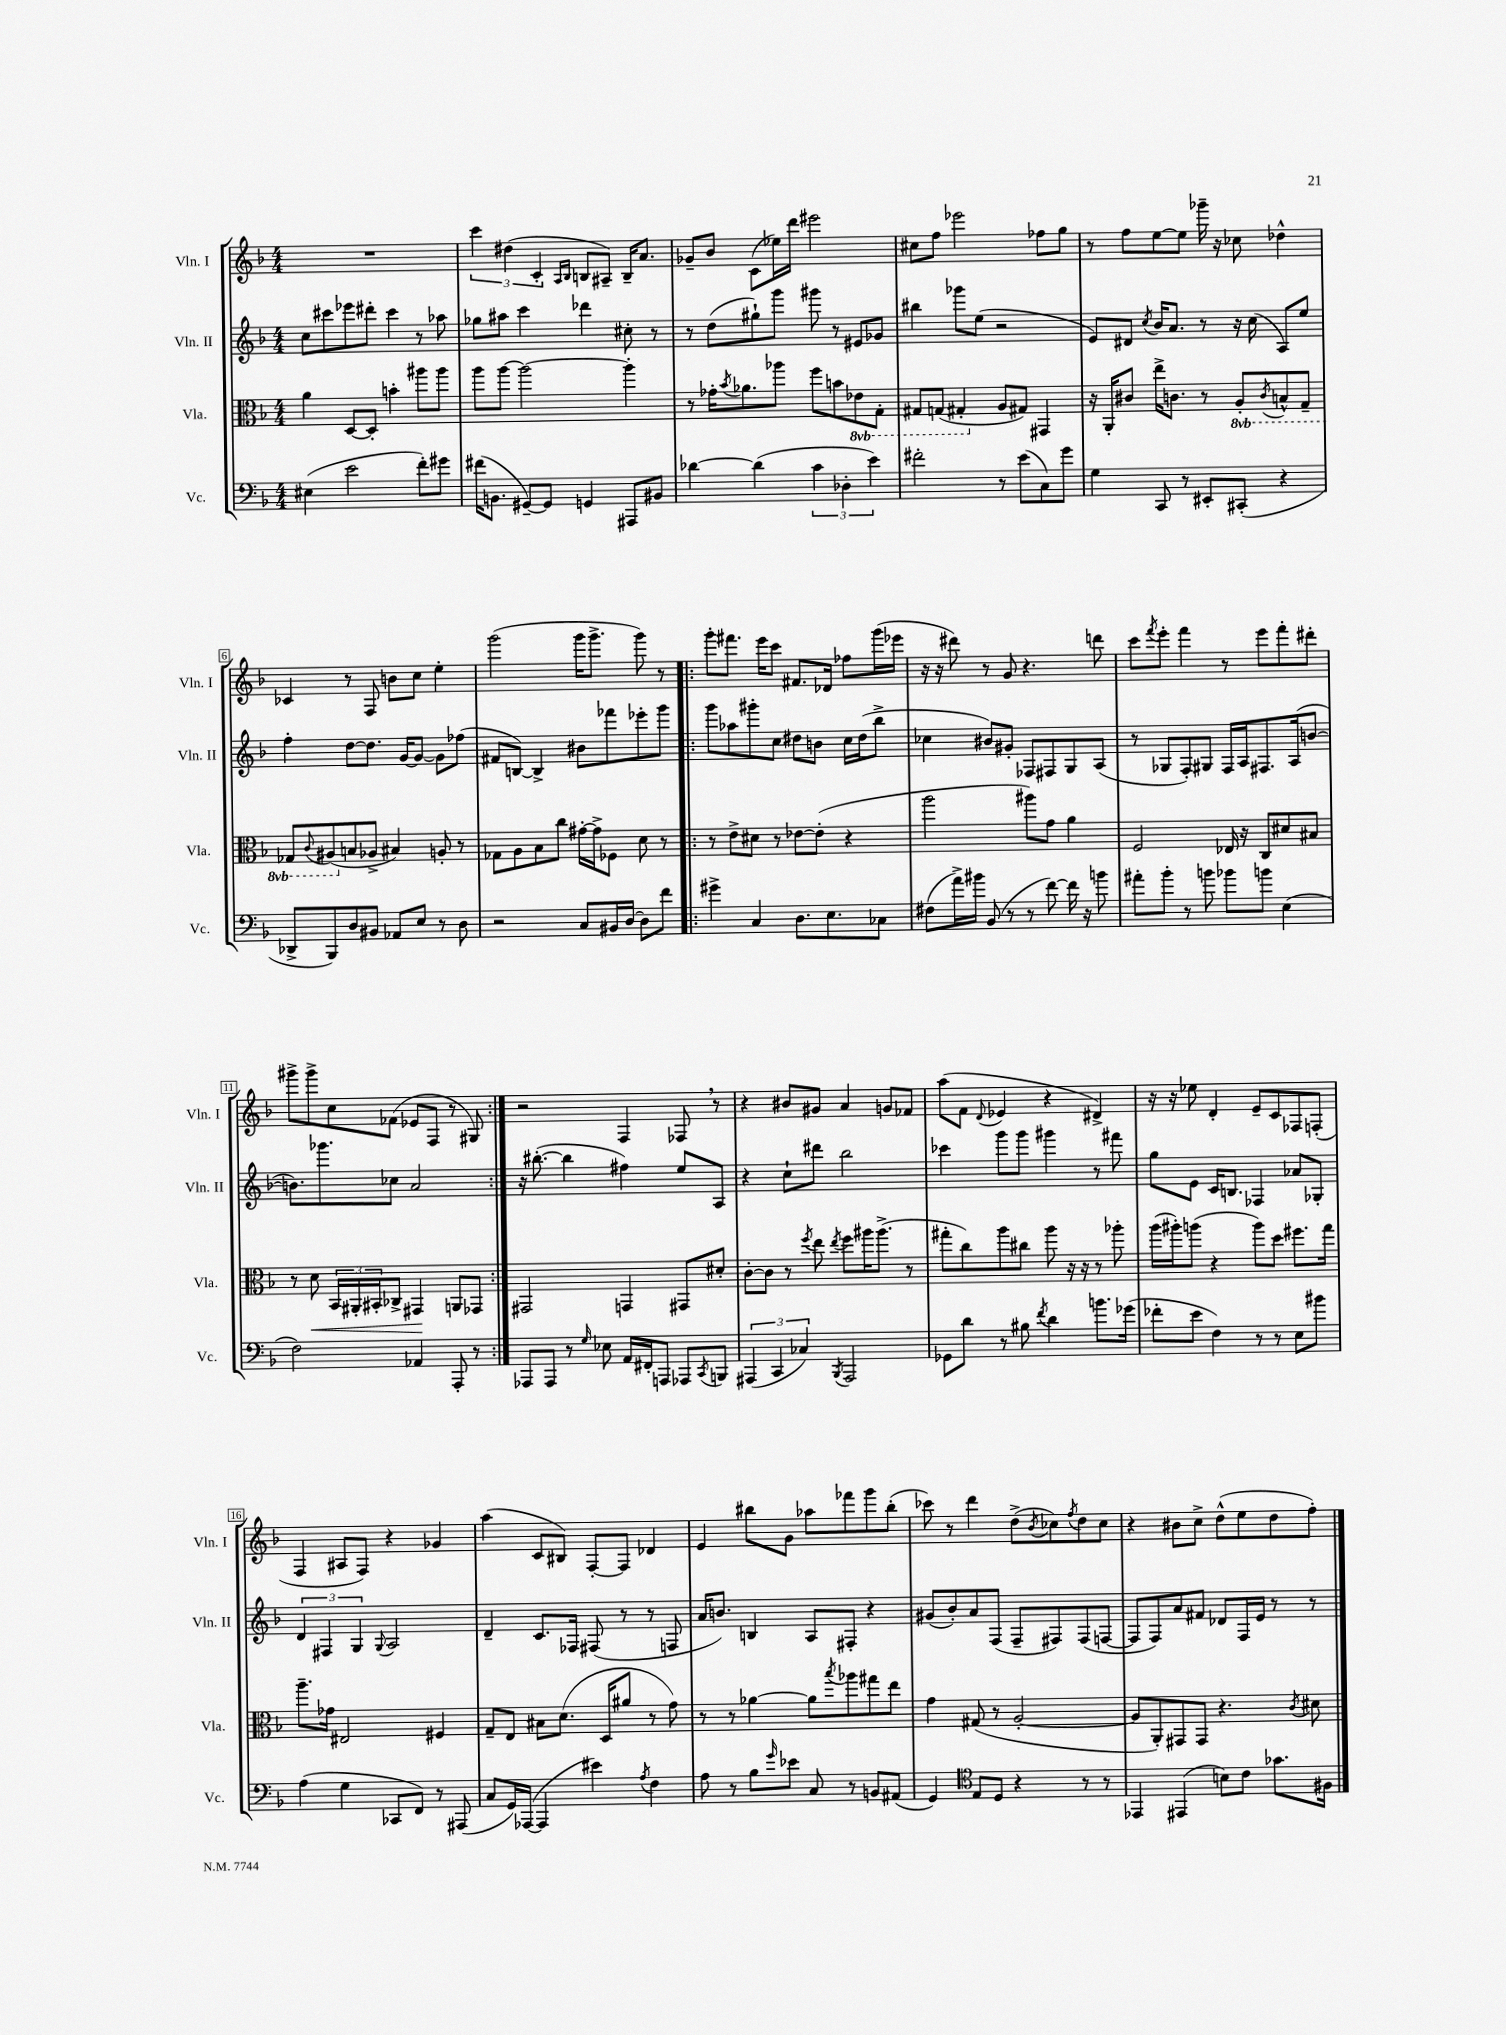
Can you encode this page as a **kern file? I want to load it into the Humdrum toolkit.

**kern	**kern	**kern	**kern
*staff4	*staff3	*staff2	*staff1
*clefF4	*clefC3	*clefG2	*clefG2
*k[b-]	*k[b-]	*k[b-]	*k[b-]
*M4/4	*M4/4	*M4/4	*M4/4
(4E#	4a	8cc	1r
.	.	8ccc#	.
2e	[8D	8eee-	.
.	8D']	8ddd#'	.
.	4b'	4ccc#	.
8f')	8aa#	8r	.
8g#	8aa#	8aa-	.
=	=	=	=
(16f#	8aa	8gg-	6ccc
8.BB	.	.	.
.	[8aa	8aa#	.
.	.	.	(6dd#
[8GG#~)	2aa_	4ccc	.
.	.	.	6c'
8GG#]	.	.	.
.	.	.	16qqA
.	.	.	16qqB-
4GG	.	4ddd-	8B
.	.	.	8A#~)
8AAA#	4aa']	8cc#'	16B~
.	.	.	8.a
8BB#	.	8r	.
=	=	=	=
[4d-	8r	8r	8g-~
.	16g-'	(8dd	8b-
.	8qb-	.	.
.	8.a-	.	.
(4d-]	.	8gg#`)	(8c
.	8aa-	8ggg	16ee-)
.	.	.	16ddd
6c	8ff	8ggg#	2eee#
.	8b	8r	.
6D-'	.	.	.
.	8E-	8e#	.
6e)	.	.	.
.	8GG'	8g-	.
=	=	=	=
2f#'	8GG#	4bb#	8cc#
.	(8GG	.	8ff
.	4GG#'	8ggg-	2eee-
.	.	(8ee	.
8r	8A	2r	.
(8e	8G#)	.	.
8C)	4GG#	.	8ff-
8g	.	.	8gg
=	=	=	=
4G	16r	8e)	8r
.	16AA'	.	.
.	8c#	8d#	8ff
.	.	8qcc	.
8CC	16ee^	16b-	[8ee
.	8.c	8.a	.
8r	.	.	8ee]
8EE#'	8r	8r	16ggg-~
.	.	.	16r
(8CC#'	8AA'	16r	8cc-
.	.	(16cc	.
.	8qC	.	.
4r	8BB^^	8A)	4dd-^^
.	8GG~	8ee	.
=	=	=	=
8DD-^	8GG-	4ff'	4c-
.	8qqC	.	.
8BBB-)	(8AA#	.	.
8D	8B	[8dd	8r
8BB#	8A-^	8.dd]	8F
8AA-	4B#)	.	8b
.	.	[16g	.
8E	.	8g_	8cc
8r	8A'	8g]	4ee'
8D	8r	(8ff-	.
=	=	=	=
2r	8G-	8f#	(2ggg
.	8A	[8B)	.
.	8B-	4B^]	.
.	8cc	.	.
8C	[16g#'	8b#	16ggg
.	16g#^]	.	8.ggg^
16BB#	8F-	8fff-	.
[16D	.	.	.
8D]	8d	8eee-'	8ggg)
8f	8r	8ggg	8r
=!|:	=!|:	=!|:	=!|:
4g#^	8r	8ggg	8ggg'
.	8e^	8aa-	8.fff#
4C	8d#	8ggg#'	.
.	.	.	16eee
.	8r	8cc	8ccc
8.D	[8e-	8dd#	8.f#
.	(8e-']	8b	.
8.E	.	.	16d-
.	4r	16cc	8ff-
.	.	(16dd#	.
8C-	.	8bb-^	(16ggg
.	.	.	16eee-
=	=	=	=
(8F#	2aa	4cc-	16r
.	.	.	16r
16a^)	.	.	8ddd#)
16b#	.	.	.
(8BB-	.	8b#)	8r
8r	.	8g#'	8g
8r	8aa#)	8F-	4.r
[8f)	8g	8F#	.
16f]	4a	8G	.
16r	.	.	.
8b	.	(8A	8ddd
=	=	=	=
8a#'	2F	8r	8ccc
.	.	.	8qfff
8b-'	.	8G-	8eee'
8r	.	8F')	4fff
8b	.	8G#	.
8b-	16E-	16F	8r
.	16r	16A	.
8b	8C	8.F#	8eee
(4E	8d#	.	8fff'
.	.	(16A	.
.	8B#	[8b	8ddd#'
=	=	=	=
2F)	8r	8.b])	8ggg#^
.	8d	.	8ggg#^
.	.	8.ggg-	.
.	24BB-	.	8cc
.	24AA#'	.	.
.	24BB#'	.	.
.	8C-^	8cc-	(8f-
4AA-	4GG#	2a	8e-
.	.	.	8F
8AAA'	8AA	.	8r
8r	8GG-	.	8G#)
=:|!	=:|!	=:|!	=:|!
8AAA-	2GG#	16r	2r
.	.	([8.bb#'	.
8AAA-	.	.	.
8r	.	4bb#]	.
16qqG	.	.	.
8E-	.	.	.
16AA	4GG	4ff#)	4F
16FF#'	.	.	.
8AAA	.	.	.
8AAA-	8GG#	8ee	8F-
8qCC	.	.	.
8BBB	8d#'	8A	8r
=	=	=	=
(6AAA#	[8c'	4r	4r
.	8c]	.	.
6CC	.	.	.
.	8r	8cc`	8b#
6C-)	.	.	.
.	8qff	.	.
.	8ee	8ddd#	8g#
8qBBB-	8qee	.	.
2AAA#	8ff	2bb-	4a
.	16aa#	.	.
.	(8.aa#^	.	.
.	.	.	8g
.	8r	.	8f-
=	=	=	=
8GG-	8gg#'	4ccc-	(8aa
8d	8cc)	.	8f
.	.	.	8qqd
8r	8aa	8ggg	4e-
8B#	8cc#	8ggg	.
8qf	.	.	.
4d	8aa	4ggg#	4r
.	16r	.	.
.	16r	.	.
8.b	8r	8r	4d#^)
.	8aa-'	8fff#	.
(16g-	.	.	.
=	=	=	=
8f-'	(16aa	8gg	16r
.	16aa#')	.	16r
8e	(8aa	8e	8ee-
4F)	4r	16c	4d'
.	.	8.B	.
8r	8aa)	4F-	8e~
8r	8dd	.	8c
8E	8.ff#	8a-	8F-
8b#	.	8G-'	(8F'
.	16gg	.	.
=	=	=	=
(4A	8.aa~	6d	4F
.	.	6F#	.
.	16g-	.	.
4G	2E#	.	8A#
.	.	6G	.
.	.	.	8F)
.	.	8qqG	.
8CC-	.	2A	4r
8FF)	.	.	.
8r	4F#	.	4g-
(8AAA#	.	.	.
=	=	=	=
8C	8G~	4d~	(4aa
16GG)	8E	.	.
([16AAA-	.	.	.
4AAA-]	8B#	8.c	8c
.	(8.d	.	8B#)
.	.	16F-	.
4e#)	.	(8F#	[8F'
.	16D	.	.
.	8a#	8r	8F]
8qA	.	.	.
4F	8r	8r	4d-
.	8g)	8F	.
=	=	=	=
8A	8r	16a	4e
.	.	8.b)	.
8r	8r	.	.
8B-	[4a-	4B	8bb#
16qqg	.	.	.
8e-	.	.	8g
8C	8a-]	8A	8aa-
.	8qbb-	.	.
8r	8aa-	8F#'	8fff-
8BB	8gg#	4r	8ggg
(8AA#	8ee	.	(8bb#'
=	=	=	=
4GG)	4g	(8g#	8ccc-)
.	.	8b-')	8r
*clefC4	*	*	*
8E	(8G#	8a	4ddd
8D	8r	(8F	.
4r	[2A'	8F~	(8dd^
.	.	.	8qb-
.	.	8F#)	8cc-)
.	.	.	8qff
8r	.	(8F#	8dd
8r	.	[8F	8cc-
=	=	=	=
4EE-	8A]	8F]	4r
.	8AA')	8F)	.
(4EE#	8GG#	8a	8b#
.	8GG#	8f#	8cc^
8B)	4.r	8d-	(8dd^^
8c	.	16F	8ee
.	.	16e	.
8.g-	.	8r	8dd
.	8qc	.	.
.	8d#	8r	8ff')
16F#	.	.	.
==	==	==	==
*-	*-	*-	*-
